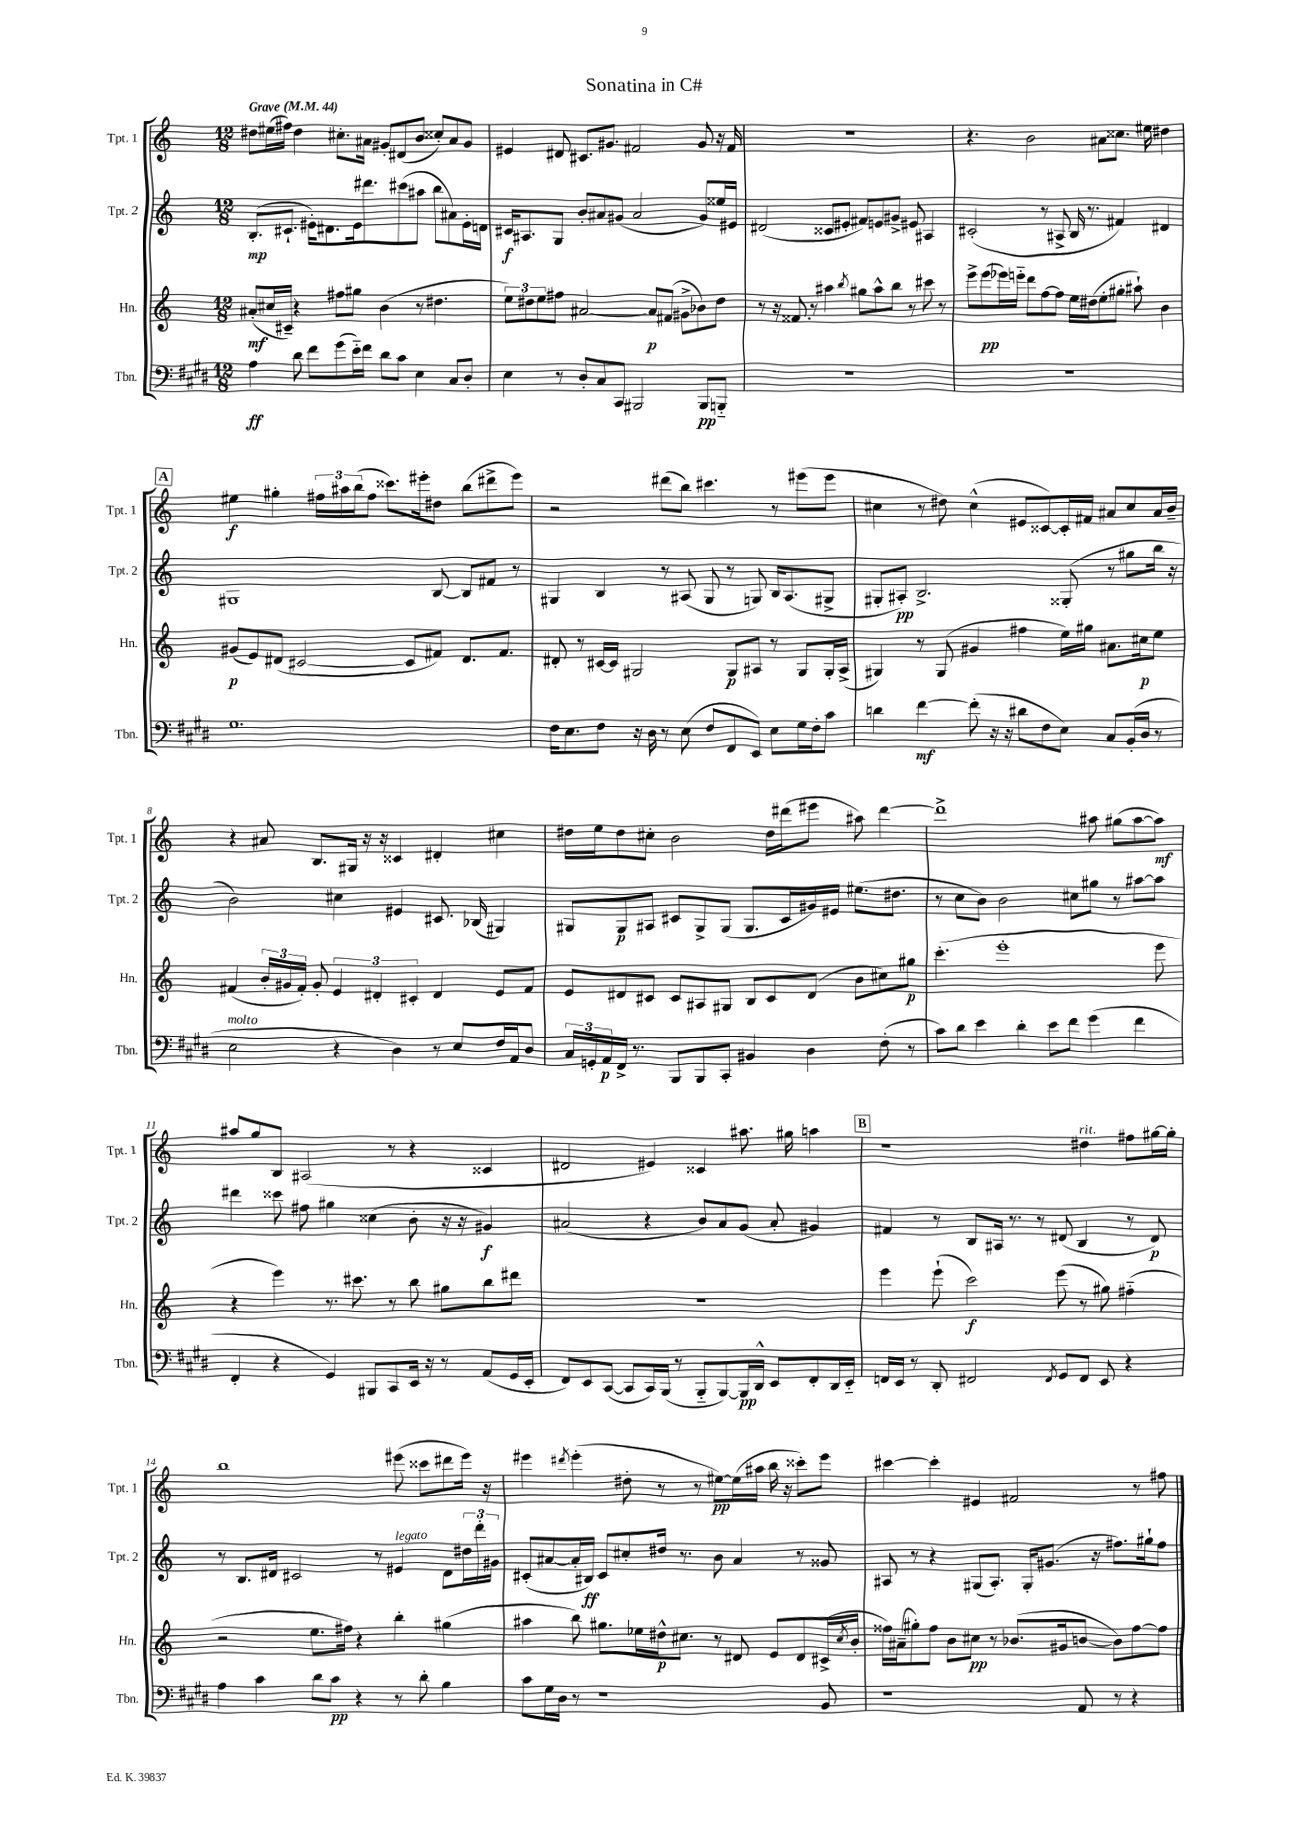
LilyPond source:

\header { title = "Sonatina in C#" }
<<
\new StaffGroup <<
\new Staff = "s0" \with { instrumentName = "Tpt. 1" shortInstrumentName = "Tpt. 1" } {
    \clef treble \key c \major \numericTimeSignature \time 12/8 \tempo "Grave" 4 = 44
    dis''8 eis''16( fis''16) dis''4 cis''8.-. ais'16 gis'8-. dis'8( b'8 cisis''8-.) ais'8 gis'8 |
    eis'4 dis'8 cis'8. gis'8. fis'2 gis'8 r16 fis'16 |
    R1. |
    r4. b'2 ais'8 cisis''8. eis''16 dis''4 |
    \mark \markup { \box "A" } eis''4\f gis''4-. \tuplet 3/2 { fis''16 ais''16 b''16( } fis''8 cisis'''8.) eis'''16-. dis''8 b''8( dis'''8-> eis'''8) |
    r2 dis'''8( b''8) cis'''4. r8 eis'''8( eis'''8 |
    cis''4 r8 dis''8) cis''4-^( eis'8 cisis'8~) cisis'16-. fis'16 ais'8 cis''8 ais'16 b'16-- |
    r4 ais'8 b8. gis16 r16 r16 cisis'4 dis'4-. cis''4 |
    dis''16 e''16 dis''8 cis''8-. b'2 dis''16 dis'''16( eis'''8 ais''8) dis'''4~ |
    dis'''1-> ais''8 gis''8( ais''8~ ais''8\mf) |
    ais''8 g''8 b8 ais2( r8 r4 cisis'4 |
    dis'2 eis'4) cisis'4 ais''8. gis''16 a''4 |
    \mark \markup { \box "B" } r1 dis''4^\markup { \italic "rit." } fis''8 gis''16~ gis''16-. |
    b''1 eis'''8( cisis'''8 dis'''8 eis'''16) r16 |
    eis'''4 \acciaccatura { dis'''8 } eis'''4-.( dis''8-. r8 r8 eis''8~\pp) eis''16( ais''16 b''16 r16 cisis'''8-.) eis'''8 |
    cis'''4~ cis'''4-. eis'4 fis'2 r8 fis''8 \bar "|." |
}
\new Staff = "s1" \with { instrumentName = "Tpt. 2" shortInstrumentName = "Tpt. 2" } {
    \clef treble \key c \major \numericTimeSignature \time 12/8
    b8.-.\mp( cis'8.-! eis'16-.) dis'8. eis'16 dis'''8. cis'''8( ais''8 b''8 ais'8) eis'16-. d'16 |
    cis'16\f ais8. g8 b'8-. ais'8 gis'8( ais'2 gis'8) eisis''16 eis'16 |
    dis'2( cisis'8 eis'8-. fis'8) e'8 gis'8-> eis'8 ais4 |
    cis'2-.( r8 ais8-> b16 r8. fis'4) dis'4 |
    \mark \markup { \box "A" } gis1 b8~ b8 fis'8 r8 |
    gis4 b4 r8 ais8( gis8 r8 g8) b16 ais8.( gis8-> |
    gis8-. ais8-.\pp) b2.-> gisis8-.( r8 gis''8 b''16 r16 |
    b'2) cis''4 eis'4 cis'8. bes16( gis4) |
    gis8 gis8\p ais8 cis'8 gis8-> gis8( gis8. cis'16 gis'16) eis'16 eis''8.( dis''8. |
    r8 c''8 b'8) b'2 cis''8 gis''8 r8 ais''8~ ais''8 |
    dis'''4 cisis'''8 fis''8 gis''4 cisis''4( b'8-. r16 r16 gis'4\f) |
    ais'2( r4 b'8) ais'8 g'8( ais'8-. gis'4) |
    \mark \markup { \box "B" } fis'4 r8 b8 ais16 r8. r8 dis'8( b4 r8 dis'8\p) |
    r8 b8. dis'16 cis'2 r8 eis'4^\markup { \italic "legato" } dis'8 \tuplet 3/2 { dis''16 d'''16-. gis'16 } |
    cis'8-.( ais'8~ ais'16-. bis16\ff) cis'8 cis''8-. dis''16 r8. b'8 ais'4 r8 gisis'8 |
    ais8 r8 r4 gis8( ais8.-.) gis16-. gis'8.( r16 fis''8.) gis''16-! fis''8 \bar "|." |
}
\new Staff = "s2" \with { instrumentName = "Hn." shortInstrumentName = "Hn." } {
    \clef treble \key c \major \numericTimeSignature \time 12/8
    ais'8-.\mf( cis''16 cis'16--) r4 fis''8 gis''8 b'4( r8 dis''4. |
    \tuplet 3/2 { e''8) dis''8 e''8 } fis''8 ais'2~ ais'8\p fis'8( gis'8-> bes'8) dis''8 |
    r8 r16 fisis'8. r8 ais''4 \acciaccatura { b''8 } gis''8 ais''8-^ b''8 r8 cis'''8 r8 |
    e'''8-> e'''8\pp( ees'''16) e'''16-_ d'''8 f''8~ f''8 e''16 dis''16( e''8-. gis''8-. ais''8-!) b'4 |
    \mark \markup { \box "A" } gis'8\p( e'8) dis'8( cis'2~ cis'8 fis'8) dis'8. fis'8. |
    dis'8-. r8 cis'16~ cis'16 gis2 gis8\p ais8 r8 gis8 gis16-. ais16->( |
    gis4) r8 gis8( gis'4 fis''4 e''16) gis''16 ais'8. cis''16\p e''8 |
    fis'4( \tuplet 3/2 { b'16-. gis'16 fis'16-.) } gis'8-. \tuplet 3/2 { e'4 dis'4-. cis'4-. } dis'4 e'8 fis'8 |
    e'8 dis'8 cis'8 cis'8 ais8 gis8 b8 cis'8 dis'8( b'8 cis''8) gis''8\p |
    c'''4.-.( e'''1-. e'''8 |
    r4 e'''4) r8. cis'''8. r8 b''8 gis''8 b''8 dis'''8 |
    R1. |
    \mark \markup { \box "B" } e'''4 e'''8-!( c'''2\f) e'''8( r8 gis''8) fis''4-_( |
    r2 e''8. fis''16) r4 b''4-. gis''4( |
    ais''4 b''8) gis''8. ees''16 dis''16-^\p cis''8. r8 dis'8 e'8 dis'8 cis'16->( \acciaccatura { cis''8 } b'16-. |
    fisis''16) ais'16--( gis''8-.) fisis''8 b'8 cis''8\pp r8 bes'8.( gis'16 b'8~ b'8) fisis''8~ fisis''8 \bar "|." |
}
\new Staff = "s3" \with { instrumentName = "Tbn." shortInstrumentName = "Tbn." } {
    \clef bass \key e \major \numericTimeSignature \time 12/8
    a4\ff dis'8 fis'8 gis'8( e'16-_) fis'16 dis'8 cis'8 e4 cis8 dis8-. |
    e4 r8 dis8-. cis8 cis,8 bis,,2 bis,,8\pp b,,8-_ |
    R1. |
    R1. |
    \mark \markup { \box "A" } gis1. |
    fis16 e8. fis8 r16 dis16 r8 e8( fis8 fis,8 e,8) e8 gis16 fis16-. cis'8 |
    d'4 fis'4~\mf fis'8-.( r16 r16 dis'8 fis8 e8) cis8 b,16-.( dis16 r8 |
    e2^\markup { \italic "molto" } r4 dis4) r8 e8 fis16 a,16 dis8 |
    \tuplet 3/2 { cis16 g,16-. a,16\p } fis,16-> r8. b,,8 b,,8 cis,8-. bis,4 dis4 fis8-.( r8 |
    cis'8) dis'8 e'4 dis'4-. e'8 fis'8 gis'4( fis'4 |
    fis,4-. r4 gis,4) bis,,8 cis,8 e,16 r16 r8 a,8( gis,16 e,16-. |
    fis,8) e,8 cis,8~( cis,8 cis,16) b,,16( r8 b,,8-_ b,,8~) b,,16\pp dis,16-^ e,8 fis,8-. dis,16 e,16-_ |
    \mark \markup { \box "B" } f,16 e,16 r8 dis,8-. fis,2 \acciaccatura { fis,8 } gis,8 fis,8 e,8 r4 |
    a4 cis'4 dis'8 cis'8\pp r4 r8 dis'8-. b4 |
    cis'8 gis16 dis16 r8 r1 b,8 |
    r1 a,8 r8 r4 \bar "|." |
}
>>
>>
